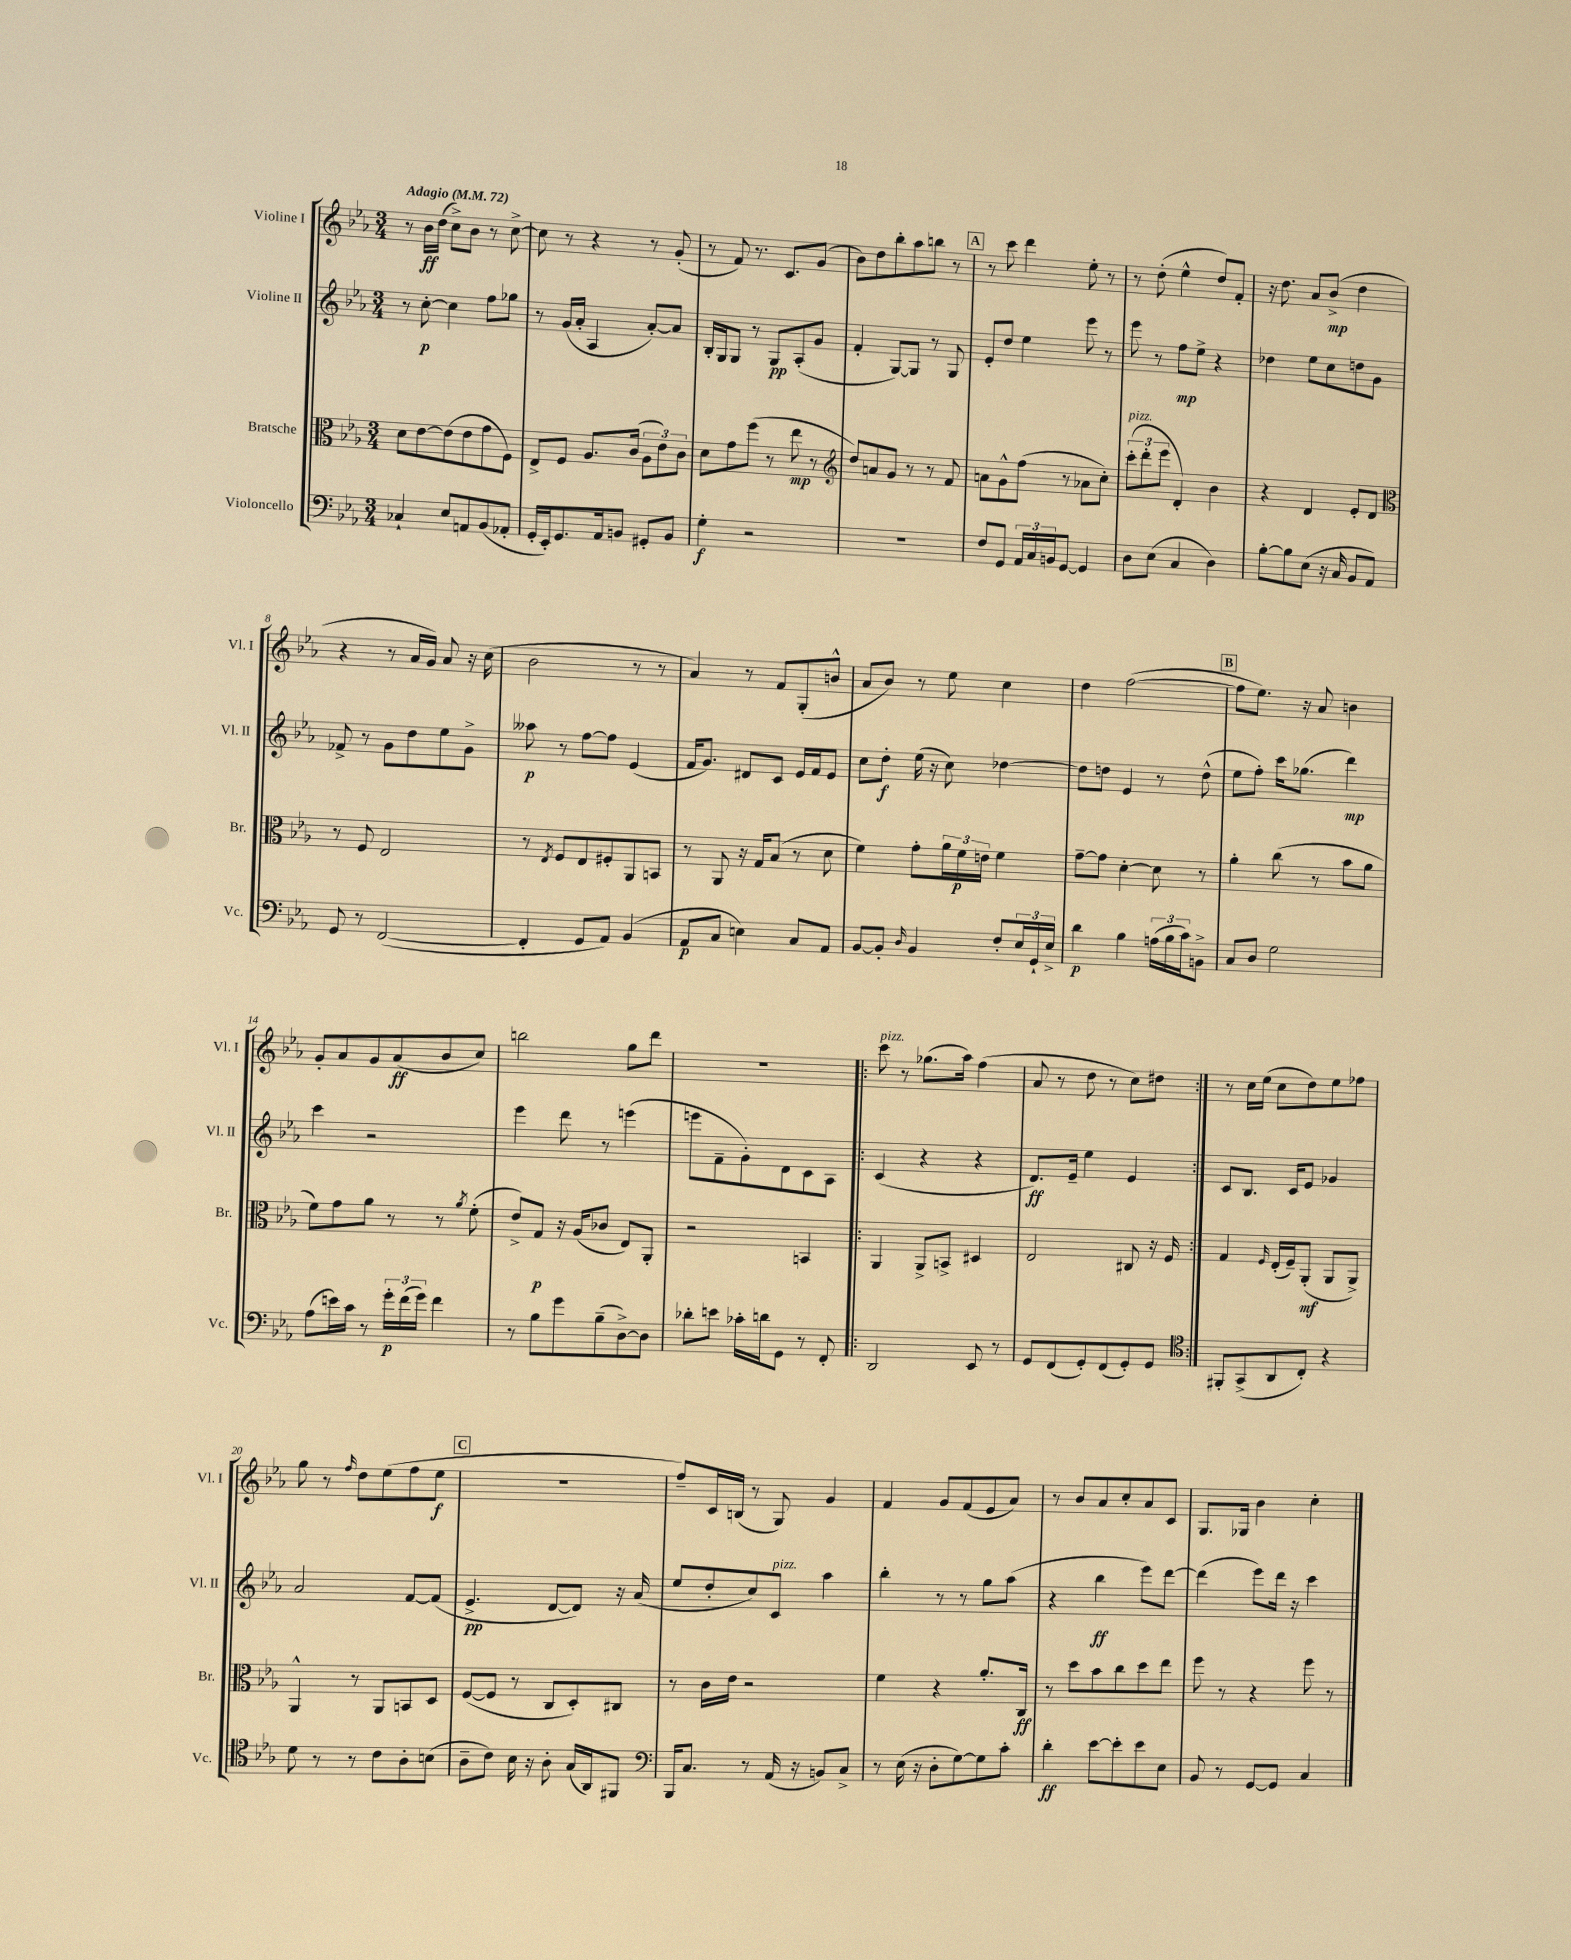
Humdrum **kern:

**kern	**dynam	**kern	**dynam	**kern	**dynam	**kern	**dynam
*part4	*part4	*part3	*part3	*part2	*part2	*part1	*part1
*staff4	*staff4	*staff3	*staff3	*staff2	*staff2	*staff1	*staff1
*I"Violoncello	*	*I"Bratsche	*	*I"Violine II	*	*I"Violine I	*
*I'Vc.	*	*I'Br.	*	*I'Vl. II	*	*I'Vl. I	*
*clefF4	*	*clefC3	*	*clefG2	*	*clefG2	*
*k[b-e-a-]	*	*k[b-e-a-]	*	*k[b-e-a-]	*	*k[b-e-a-]	*
*M3/4	*	*M3/4	*	*M3/4	*	*M3/4	*
*MM72	*	*MM72	*	*MM72	*	*MM72	*
=1	=1	=1	=1	=1	=1	=1	=1
!	!	!	!	!	!	!LO:TX:a:B:t=Adagio	!
4C-X`/	.	8d\L	.	8r	.	8r	.
.	.	[8e-\	.	[8cc'\	p	16b-\LL	ff
.	.	.	.	.	.	(16dd\JJ	.
8E-/L	.	(8e-\]	.	4cc\]	.	8cc^\L)	.
8AAn/	.	8e-\	.	.	.	8b-\J	.
(8BB-/	.	8g\	.	8ff\L	.	8r	.
8AA-X'/J	.	8F\J)	.	8gg-X\J	.	[8cc^\	.
=2	=2	=2	=2	=2	=2	=2	=2
16GG'/LL	.	8E-^/L	.	8r	.	8cc\]	.
16EE-'/J)	.	.	.	.	.	.	.
8.GG/	.	8F/J	.	(16g/LL	.	8r	.
.	.	.	.	16a-'/JJ	.	.	.
.	.	8.A-/L	.	4A-/	.	4r	.
16AA-/k	.	.	.	.	.	.	.
8BBn/J	.	.	.	.	.	.	.
.	.	(16c/Jk	.	.	.	.	.
8GG#X'/L	.	12A-\L	.	[8a-'/L)	.	8r	.
.	.	12e-\)	.	.	.	.	.
8BB/J	.	.	.	8a-/J]	.	(8g'/	.
.	.	12c\J	.	.	.	.	.
=3	=3	=3	=3	=3	=3	=3	=3
4G'\	f	8d\L	.	16B-'/LL	.	8r	.
.	.	.	.	16G/J	.	.	.
.	.	8g\	.	8G/J	.	8f/)	.
2r	.	(8ff\J	.	8r	.	8.r	.
.	.	8r	.	8G/L	pp	.	.
.	.	.	.	.	.	8.c/L	.
.	.	8ee-\	mp	(8A-'/	.	.	.
.	.	8r	.	8g/J	.	(8g/J	.
=4	=4	=4	=4	=4	=4	=4	=4
*	*	*clefG2	*	*	*	*	*
2.r	.	8dd/L)	.	4f'/	.	8b-\L)	.
.	.	8an/	.	.	.	8dd\	.
.	.	8g/J	.	[8G/L)	.	8bb-'\	.
.	.	8r	.	8G/J]	.	8aa-\	.
.	.	8r	.	8r	.	8bbn\J	.
.	.	8f/	.	8G/	.	8r	.
!!LO:REH:place=s1:t=A
=5	=5	=5	=5	=5	=5	=5	=5
8F/L	.	8an\L	.	8e-'/L	.	8r	.
8GG/J	.	8g^^\	.	8dd/J	.	8ccc\	.
24AA-/LL	.	(8ff\J	.	4ee-\	.	4ddd\	.
24C/	.	.	.	.	.	.	.
24BBn/J	.	.	.	.	.	.	.
[8GG/J	.	8r	.	.	.	.	.
4GG/]	.	8a-X\L	.	8eee-\	.	8ee-'\	.
.	.	8cc'\J)	.	8r	.	8r	.
=6	=6	=6	=6	=6	=6	=6	=6
!	!	!LO:TX:a:i:t=pizz.	!	!	!	!	!
8D\L	.	(12ccc'\L	.	8eee-\	.	8r	.
.	.	12ddd'\	.	.	.	.	.
(8E-\J	.	.	.	8r	.	(8dd'\	.
.	.	12eee-\J	.	.	.	.	.
4C/	.	4d'/)	.	8ff\L	mp	4ee-^^\	.
.	.	.	.	8ee-^\J	.	.	.
4D\)	.	4b-\	.	4r	.	8dd/L)	.
.	.	.	.	.	.	8f'/J	.
=7	=7	=7	=7	=7	=7	=7	=7
[8B-'\L	.	4r	.	4dd-X\	.	16r	.
.	.	.	.	.	.	8.dd\	.
8B-\]	.	.	.	.	.	.	.
(8E-\J	.	4d/	.	8ee-\L	.	8a-/L	.
16r	.	.	.	8cc\	.	(8b-^/J	mp
16C/	.	.	.	.	.	.	.
8BB-/L	.	8e-'/L	.	8ddn\	.	4dd\	.
8AA-/J)	.	8d/J	.	8g\J	.	.	.
!!LO:LB:g=z
=8	=8	=8	=8	=8	=8	=8	=8
*	*	*clefC3	*	*	*	*	*
8GG/	.	8r	.	8f-X^/	.	4r	.
8r	.	8F/	.	8r	.	.	.
([2FF/	.	2E-/	.	8g\L	.	8r	.
.	.	.	.	8dd\	.	16a-/LL	.
.	.	.	.	.	.	16g/JJ)	.
.	.	.	.	8ee-\	.	8a-/	.
.	.	.	.	8g^\J	.	16r	.
.	.	.	.	.	.	(16cc\	.
=9	=9	=9	=9	=9	=9	=9	=9
4FF'/]	.	8r	.	8aa--X\	p	2b-\	.
.	.	8qE-/	.	.	.	.	.
.	.	8F/L	.	8r	.	.	.
8GG/L	.	8E-/	.	[8ff\L	.	.	.
8AA-/J)	.	8F#X'/	.	8ff\J]	.	.	.
(4BB-/	.	8AA-/	.	(4e-/	.	8r	.
.	.	8BBn/J	.	.	.	8r	.
=10	=10	=10	=10	=10	=10	=10	=10
8AA-/L	p	8r	.	16f/KL	.	4a-/)	.
.	.	.	.	8.g/J)	.	.	.
8C/J	.	8AA-/	.	.	.	.	.
4En\)	.	16r	.	8d#X/L	.	8r	.
.	.	16G/KL	.	.	.	.	.
.	.	(8B-/J	.	8c/J	.	8f/L	.
8C/L	.	8r	.	16e-/LL	.	(8G'/	.
.	.	.	.	16f/J	.	.	.
8AA-/J	.	8d\	.	8e-/J	.	8bn^^/J	.
=11	=11	=11	=11	=11	=11	=11	=11
[8BB-/L	.	4f\)	.	8cc\L	.	8a-/L	.
8BB-'/J]	.	.	.	8dd'\J	f	8b-/J)	.
16qqD/	.	.	.	.	.	.	.
4BB-/	.	8g'\L	.	(16ee-\	.	8r	.
.	.	.	.	16r	.	.	.
.	.	24a-\L	.	8cc\)	.	8ee-\	.
.	.	24f\	p	.	.	.	.
.	.	24en\JJ	.	.	.	.	.
8F'/L	.	4f\	.	[4dd-X\	.	4cc\	.
24E-/L	.	.	.	.	.	.	.
24GG`/	.	.	.	.	.	.	.
24E-^/JJ	.	.	.	.	.	.	.
=12	=12	=12	=12	=12	=12	=12	=12
4d\	p	[8g~\L	.	8dd-\L]	.	4dd\	.
.	.	8g\J]	.	8ddn\J	.	.	.
4B-\	.	[4d'\	.	4e-/	.	([2ff\	.
(24An\LL	.	8d\]	.	8r	.	.	.
24B-\	.	.	.	.	.	.	.
24c\J)	.	.	.	.	.	.	.
8BBn^\J	.	8r	.	(8dd^^\	.	.	.
!!LO:REH:place=s1:t=B
=13	=13	=13	=13	=13	=13	=13	=13
8C/L	.	4a-'\	.	8ee-\L	.	8ff\L]	.
8D/J	.	.	.	8ff'\J)	.	8.ee-\J)	.
2G\	.	(8cc\	.	16ccc\KL	.	.	.
.	.	.	.	(8.gg-X\J	.	16r	.
.	.	8r	.	.	.	8a-/	.
.	.	8b-\L	.	4ddd\)	mp	4bn\	.
.	.	8a-\J	.	.	.	.	.
!!LO:LB:g=z
=14	=14	=14	=14	=14	=14	=14	=14
(8A-\L	.	8f\L)	.	4ccc\	.	8g'/L	.
16en\L)	.	8g\	.	.	.	8a-/	.
16c\JJ	.	.	.	.	.	.	.
8r	.	8a-\J	.	2r	.	8g/	.
24g'\LL	p	8r	.	.	.	(8a-/	ff
(24f\	.	.	.	.	.	.	.
24g\JJ)	.	.	.	.	.	.	.
4f\	.	8r	.	.	.	8b-/	.
.	.	8qa-/	.	.	.	.	.
.	.	(8f'\	.	.	.	8cc/J)	.
=15	=15	=15	=15	=15	=15	=15	=15
8r	.	8e-^/L)	.	4eee-\	.	2bbn\	.
8B-\L	.	8G/J	p	.	.	.	.
8g\	.	16r	.	8ddd\	.	.	.
.	.	(16A-/KL	.	.	.	.	.
(8B-~\	.	8c-X/J	.	8r	.	.	.
[8D^\)	.	8E-/L)	.	(4eeen\	.	8gg\L	.
8D\J]	.	8AA-'/J	.	.	.	8ddd\J	.
=16	=16	=16	=16	=16	=16	=16	=16
8d-X'\L	.	2r	.	8eeen\L	.	2.r	.
8en\J	.	.	.	8f~\	.	.	.
16c-X'\LL	.	.	.	8g'\)	.	.	.
16dn\J	.	.	.	.	.	.	.
8GG\J	.	.	.	8d\	.	.	.
8r	.	4BBn/	.	8c\	.	.	.
8FF'/	.	.	.	8A-\J	.	.	.
=17!|:	=17!|:	=17!|:	=17!|:	=17!|:	=17!|:	=17!|:	=17!|:
!	!	!	!	!	!	!LO:TX:a:i:t=pizz.	!
2DD/	.	4AA-/	.	(4c/	.	8ccc\	.
.	.	.	.	.	.	8r	.
.	.	8AA-^/L	.	4r	.	(8.gg-X\L	.
.	.	8BBn^/J	.	.	.	.	.
.	.	.	.	.	.	16aa-\Jk)	.
8EE-/	.	4D#X/	.	4r	.	(4ff\	.
8r	.	.	.	.	.	.	.
=18	=18	=18	=18	=18	=18	=18	=18
8GG/L	.	2E-/	.	8.d/L)	ff	8a-/	.
(8FF/	.	.	.	.	.	8r	.
.	.	.	.	16e-~/Jk	.	.	.
8GG'/)	.	.	.	4ee-\	.	8dd\	.
(8FF/	.	.	.	.	.	8r	.
8GG'/)	.	8C#X/	.	4e-/	.	8cc\L)	.
8GG/J	.	16r	.	.	.	8dd#X\J	.
.	.	16F/	.	.	.	.	.
=19:|!	=19:|!	=19:|!	=19:|!	=19:|!	=19:|!	=19:|!	=19:|!
*clefC4	*	*	*	*	*	*	*
8FF#X'/L	.	4G/	.	8c/L	.	8r	.
(8GG^/	.	.	.	8.B-/J	.	16cc\LL	.
.	.	.	.	.	.	(16ee-\JJ	.
.	.	16qqF/	.	.	.	.	.
8AA-/	.	(16E-'/LL	.	.	.	8cc\L	.
.	.	16F~/J)	.	16c/KL	.	.	.
8C'/J)	.	(8AA-'/J	mf	8e-/J	.	8dd\)	.
4r	.	8AA-/L	.	4g-X/	.	8ee-\	.
.	.	8AA-^/J)	.	.	.	8ff-X\J	.
!!LO:LB:g=z
=20	=20	=20	=20	=20	=20	=20	=20
8d\	.	4AA-^^/	.	2a-/	.	8gg\	.
8r	.	.	.	.	.	8r	.
.	.	.	.	.	.	16qqff/	.
8r	.	8r	.	.	.	8dd\L	.
8c\L	.	8AA-/L	.	.	.	(8ee-\	.
8A-'\	.	8BBn/	.	[8f/L	.	8ff\	.
(8Bn\J	.	8D/J	.	(8f/J]	.	8ee-\J	f
!!LO:REH:place=s1:t=C
=21	=21	=21	=21	=21	=21	=21	=21
8A-~\L	.	([8F/L	.	4.e-^/	pp	2.r	.
8c\J)	.	8F/J]	.	.	.	.	.
16B-\	.	8r	.	.	.	.	.
16r	.	.	.	.	.	.	.
8A-'\	.	8C/L	.	[8d/L	.	.	.
(16G/LL	.	8D'/)	.	8d/J])	.	.	.
16AA-/J)	.	.	.	.	.	.	.
8FF#X/J	.	8C#X/J	.	16r	.	.	.
.	.	.	.	(16a-/	.	.	.
=22	=22	=22	=22	=22	=22	=22	=22
*clefF4	*	*	*	*	*	*	*
16BBB-/KL	.	8r	.	8ee-/L	.	8ff~/L)	.
8.C/J	.	.	.	.	.	.	.
.	.	16c\LL	.	8dd'/	.	16c/L	.
.	.	16e-\JJ	.	.	.	(16Bn/JJ	.
8r	.	2r	.	8cc/)	.	8r	.
!	!	!	!	!LO:TX:a:i:t=pizz.	!	!	!
(16AA-/	.	.	.	8c/J	.	8G/)	.
16r	.	.	.	.	.	.	.
8BBn/L)	.	.	.	4aa-\	.	4g/	.
8C^/J	.	.	.	.	.	.	.
=23	=23	=23	=23	=23	=23	=23	=23
8r	.	4f\	.	4bb-'\	.	4f/	.
(16E-\	.	.	.	.	.	.	.
16r	.	.	.	.	.	.	.
8D'\L	.	4r	.	8r	.	8g/L	.
[8G\)	.	.	.	8r	.	(8f/	.
8G\]	.	8.a-'/L	.	8gg\L	.	8e-/	.
8c'\J	.	.	.	(8aa-\J	.	8a-/J)	.
.	.	16C/Jk	ff	.	.	.	.
=24	=24	=24	=24	=24	=24	=24	=24
4d'\	ff	8r	.	4r	.	8r	.
.	.	8dd\L	.	.	.	8b-/L	.
[8e-\L	.	8b-\	.	4bb-\	ff	8a-/	.
8e-'\]	.	8cc\	.	.	.	8cc'/	.
8e-\	.	8dd\	.	8eee-\L)	.	8a-/	.
8E-\J	.	8ee-\J	.	[8ddd\J	.	8c/J	.
=25	=25	=25	=25	=25	=25	=25	=25
8BB-/	.	8ff\	.	(4ddd\]	.	8.G/L	.
8r	.	8r	.	.	.	.	.
.	.	.	.	.	.	16G-X/Jk	.
[8GG/L	.	4r	.	8eee-\L)	.	4b-\	.
8GG/J]	.	.	.	16ddd\Jk	.	.	.
.	.	.	.	16r	.	.	.
4C/	.	8ff\	.	4ccc\	.	4cc'\	.
.	.	8r	.	.	.	.	.
==	==	==	==	==	==	==	==
*-	*-	*-	*-	*-	*-	*-	*-
